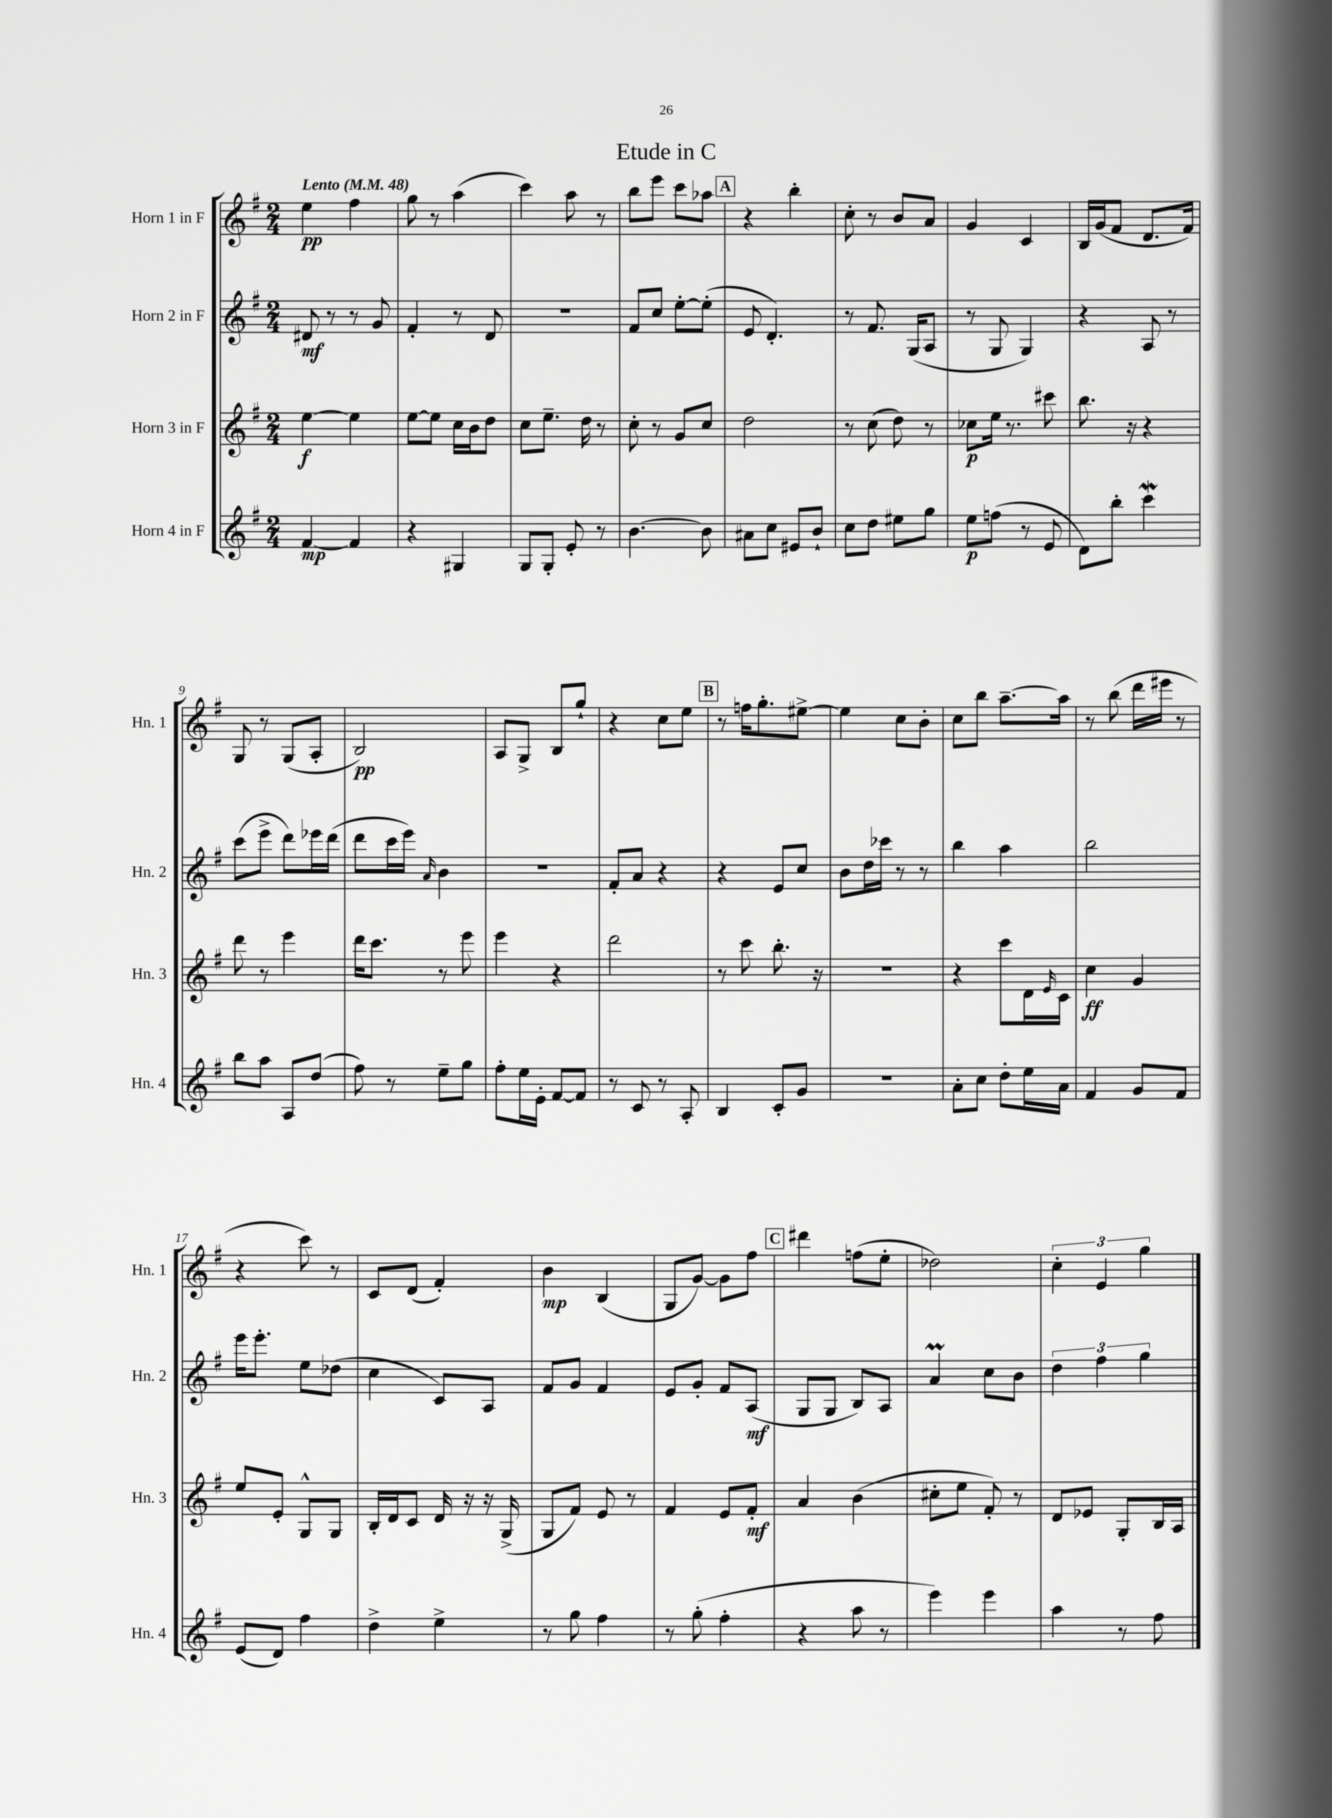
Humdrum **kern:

**kern	**dynam	**kern	**dynam	**kern	**dynam	**kern	**dynam
*part4	*part4	*part3	*part3	*part2	*part2	*part1	*part1
*staff4	*staff4	*staff3	*staff3	*staff2	*staff2	*staff1	*staff1
*I"Horn 4 in F	*	*I"Horn 3 in F	*	*I"Horn 2 in F	*	*I"Horn 1 in F	*
*I'Hn. 4	*	*I'Hn. 3	*	*I'Hn. 2	*	*I'Hn. 1	*
*clefG2	*	*clefG2	*	*clefG2	*	*clefG2	*
*k[f#]	*	*k[f#]	*	*k[f#]	*	*k[f#]	*
*M2/4	*	*M2/4	*	*M2/4	*	*M2/4	*
*MM48	*	*MM48	*	*MM48	*	*MM48	*
=1	=1	=1	=1	=1	=1	=1	=1
!	!	!	!	!	!	!LO:TX:a:B:t=Lento	!
[4f#/	mp	[4ee\	f	8d#X/	mf	4ee\	pp
.	.	.	.	8r	.	.	.
4f#/]	.	4ee\]	.	8r	.	4ff#\	.
.	.	.	.	8g/	.	.	.
=2	=2	=2	=2	=2	=2	=2	=2
4r	.	[8ee\L	.	4f#'/	.	8gg\	.
.	.	8ee\J]	.	.	.	8r	.
4G#X/	.	16cc\LL	.	8r	.	(4aa\	.
.	.	16b\J	.	.	.	.	.
.	.	8dd\J	.	8d/	.	.	.
=3	=3	=3	=3	=3	=3	=3	=3
8G/L	.	8cc\L	.	2r	.	4ccc\)	.
8G'/J	.	8.ee~\J	.	.	.	.	.
8e'/	.	.	.	.	.	8aa\	.
.	.	16dd\	.	.	.	.	.
8r	.	8r	.	.	.	8r	.
=4	=4	=4	=4	=4	=4	=4	=4
[4.b\	.	8cc'\	.	8f#/L	.	8bb\L	.
.	.	8r	.	8cc/J	.	8eee\J	.
.	.	8g/L	.	[8ee'\L	.	8ccc\L	.
8b\]	.	8cc/J	.	(8ee'\J]	.	8aa-X\J	.
!!LO:REH:place=s1:t=A
=5	=5	=5	=5	=5	=5	=5	=5
8a#X\L	.	2dd\	.	8e/	.	4r	.
8cc\J	.	.	.	4.d'/)	.	.	.
8e#X/L	.	.	.	.	.	4bb'\	.
8b`/J	.	.	.	.	.	.	.
=6	=6	=6	=6	=6	=6	=6	=6
8cc\L	.	8r	.	8r	.	8cc'\	.
8dd\J	.	(8cc\	.	8.f#/	.	8r	.
8ee#X\L	.	8dd\)	.	.	.	8b/L	.
.	.	.	.	(16G/KL	.	.	.
8gg\J	.	8r	.	8A/J	.	8a/J	.
=7	=7	=7	=7	=7	=7	=7	=7
8ee\L	p	8cc-X\L	p	8r	.	4g/	.
(8ffn\J	.	16ee\Jk	.	8G/	.	.	.
.	.	8.r	.	.	.	.	.
8r	.	.	.	4G/)	.	4c/	.
8e/	.	8ccc#X\	.	.	.	.	.
=8	=8	=8	=8	=8	=8	=8	=8
8d\L)	.	8.bb\	.	4r	.	16B/LL	.
.	.	.	.	.	.	(16g/J	.
8bb'\J	.	.	.	.	.	8f#/J	.
.	.	16r	.	.	.	.	.
4cccw\	.	4r	.	8A/	.	8.d/L	.
.	.	.	.	8r	.	.	.
.	.	.	.	.	.	16f#/Jk)	.
!!LO:LB:g=z
=9	=9	=9	=9	=9	=9	=9	=9
8bb\L	.	8ddd\	.	(8ccc\L	.	8G/	.
8aa\J	.	8r	.	8eee^\J	.	8r	.
8A/L	.	4eee\	.	8ddd\L)	.	(8G/L	.
(8dd/J	.	.	.	16eee-X\L	.	8A'/J	.
.	.	.	.	(16ddd\JJ	.	.	.
=10	=10	=10	=10	=10	=10	=10	=10
8ff#\)	.	16ddd\KL	.	8ddd\L	.	2B/)	pp
.	.	8.ccc\J	.	.	.	.	.
8r	.	.	.	16ccc\L	.	.	.
.	.	.	.	16eee\JJ)	.	.	.
.	.	.	.	16qqa/	.	.	.
8ee~\L	.	8r	.	4b\	.	.	.
8gg\J	.	8eee\	.	.	.	.	.
=11	=11	=11	=11	=11	=11	=11	=11
8ff#'\L	.	4eee\	.	2r	.	8A/L	.
16ee\L	.	.	.	.	.	8G^/J	.
16e'\JJ	.	.	.	.	.	.	.
[8f#/L	.	4r	.	.	.	8B/L	.
8f#/J]	.	.	.	.	.	8gg`/J	.
=12	=12	=12	=12	=12	=12	=12	=12
8r	.	2ddd\	.	8f#'/L	.	4r	.
8c/	.	.	.	8a/J	.	.	.
8r	.	.	.	4r	.	8cc\L	.
8A'/	.	.	.	.	.	8ee\J	.
!!LO:REH:place=s1:t=B
=13	=13	=13	=13	=13	=13	=13	=13
4B/	.	8r	.	4r	.	8r	.
.	.	8ccc\	.	.	.	16ffn\KL	.
.	.	.	.	.	.	8.gg'\	.
8c'/L	.	8.bb'\	.	8e/L	.	.	.
8g/J	.	.	.	8cc/J	.	[8ee#X^\J	.
.	.	16r	.	.	.	.	.
=14	=14	=14	=14	=14	=14	=14	=14
2r	.	2r	.	8b\L	.	4ee#\]	.
.	.	.	.	16dd\L	.	.	.
.	.	.	.	16ccc-X\JJ	.	.	.
.	.	.	.	8r	.	8cc\L	.
.	.	.	.	8r	.	8b'\J	.
=15	=15	=15	=15	=15	=15	=15	=15
8a'\L	.	4r	.	4bb\	.	8cc\L	.
8cc\J	.	.	.	.	.	8bb\J	.
8dd'\L	.	8ccc\L	.	4aa\	.	[8.aa~\L	.
16ee\L	.	16d\L	.	.	.	.	.
.	.	16qqe/	.	.	.	.	.
16a\JJ	.	16c\JJ	.	.	.	16aa\Jk]	.
=16	=16	=16	=16	=16	=16	=16	=16
4f#/	.	4cc\	ff	2bb\	.	8r	.
.	.	.	.	.	.	(8bb\	.
8g/L	.	4g/	.	.	.	16ddd\LL	.
.	.	.	.	.	.	16eee#X\JJ	.
8f#/J	.	.	.	.	.	8r	.
!!LO:LB:g=z
=17	=17	=17	=17	=17	=17	=17	=17
(8e/L	.	8ee/L	.	16eee\KL	.	4r	.
.	.	.	.	8.eee'\J	.	.	.
8d/J)	.	8e'/J	.	.	.	.	.
4ff#\	.	8G^^/L	.	8ee\L	.	8ccc\)	.
.	.	8G/J	.	(8dd-X\J	.	8r	.
=18	=18	=18	=18	=18	=18	=18	=18
4dd^\	.	16B'/LL	.	4cc\	.	8c/L	.
.	.	16d/J	.	.	.	.	.
.	.	8c/J	.	.	.	(8d/J	.
4ee^\	.	16d/	.	8c/L)	.	4f#'/)	.
.	.	16r	.	.	.	.	.
.	.	16r	.	8A/J	.	.	.
.	.	(16G^/	.	.	.	.	.
=19	=19	=19	=19	=19	=19	=19	=19
8r	.	8G/L	.	8f#/L	.	4b\	mp
8gg\	.	8f#/J)	.	8g/J	.	.	.
4ff#\	.	8e/	.	4f#/	.	(4B/	.
.	.	8r	.	.	.	.	.
=20	=20	=20	=20	=20	=20	=20	=20
8r	.	4f#/	.	8e/L	.	8G/L	.
(8gg'\	.	.	.	8g'/J	.	[8g/J)	.
4ff#'\	.	8e/L	.	8f#/L	.	8g\L]	.
.	.	8f#'/J	mf	(8A/J	mf	8ff#\J	.
!!LO:REH:place=s1:t=C
=21	=21	=21	=21	=21	=21	=21	=21
4r	.	4a/	.	8G/L	.	4ddd#X\	.
.	.	.	.	8G/J	.	.	.
8aa\	.	(4b\	.	8B/L)	.	(8ffn\L	.
8r	.	.	.	8A/J	.	8ee'\J	.
=22	=22	=22	=22	=22	=22	=22	=22
4eee\)	.	8cc#X'\L	.	4aM/	.	2dd-X\)	.
.	.	8ee\J	.	.	.	.	.
4eee\	.	8f#'/)	.	8cc\L	.	.	.
.	.	8r	.	8b\J	.	.	.
=23	=23	=23	=23	=23	=23	=23	=23
4aa\	.	8d/L	.	6dd\	.	6cc'\	.
.	.	8e-X/J	.	.	.	.	.
.	.	.	.	6ff#\	.	6e/	.
8r	.	8G'/L	.	.	.	.	.
.	.	.	.	6gg\	.	6gg\	.
8ff#\	.	16B/L	.	.	.	.	.
.	.	16A/JJ	.	.	.	.	.
==	==	==	==	==	==	==	==
*-	*-	*-	*-	*-	*-	*-	*-
